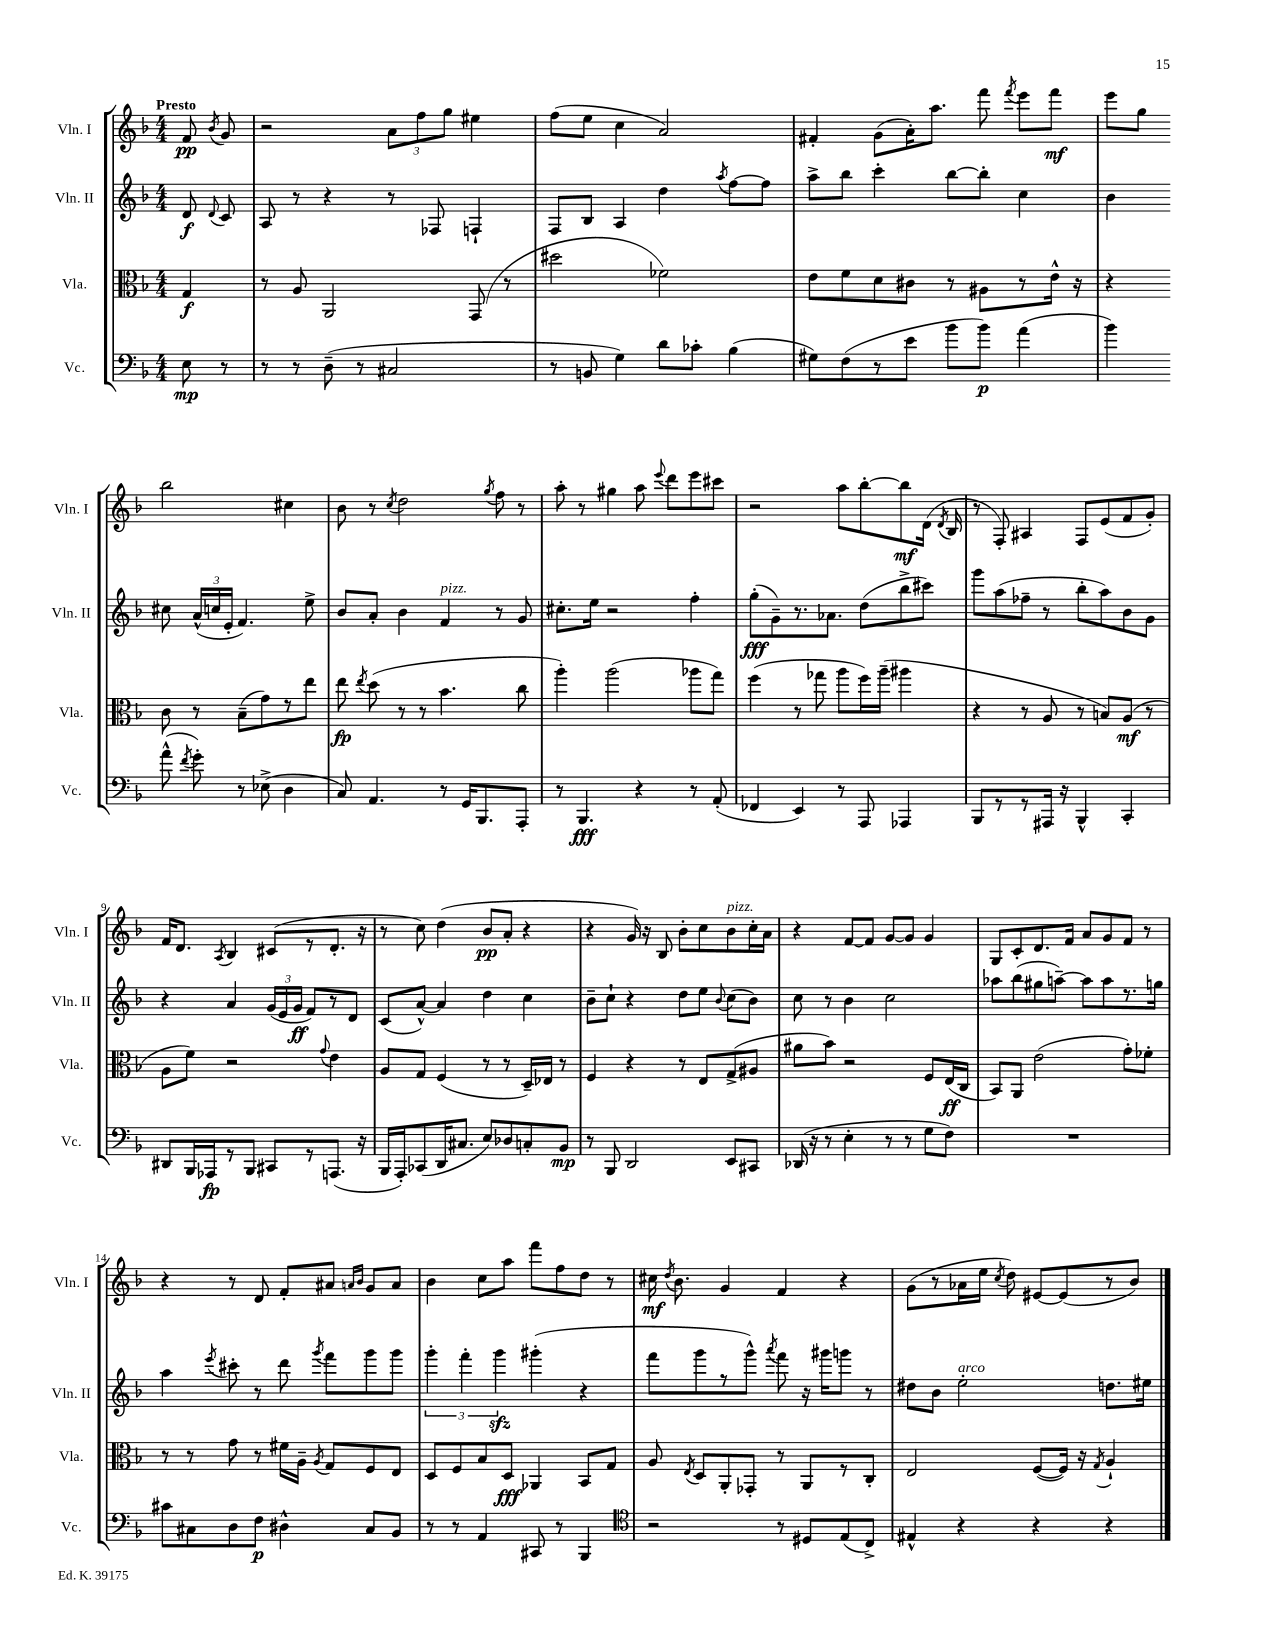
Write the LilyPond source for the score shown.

<<
\new StaffGroup <<
\new Staff = "s0" \with { instrumentName = "Vln. I" shortInstrumentName = "Vln. I" } {
    \clef treble \key f \major \numericTimeSignature \time 4/4 \partial 4 \tempo "Presto"
    \autoBeamOff f'8\pp \acciaccatura { bes'8 } g'8 |
    r2 \tuplet 3/2 { a'8[ f''8 g''8] } eis''4 |
    f''8[( e''8] c''4 a'2) |
    fis'4-. g'8[( a'16-.) a''8.] f'''8 \acciaccatura { f'''8 } e'''8[ f'''8]\mf |
    e'''8[ g''8] bes''2 cis''4 |
    bes'8 r8 \acciaccatura { c''8 } d''2 \acciaccatura { g''8 } f''8 r8 |
    a''8-. r8 gis''4 a''8 \appoggiatura { e'''8 } d'''8[ e'''8 cis'''8] |
    r2 a''8[ bes''8~-. bes''8\mf d'16]( \acciaccatura { d'8 } bes16 |
    r8 f8-.) ais4 f8[ e'8( f'8 g'8]-.) |
    f'16[ d'8.] \acciaccatura { a8 } bes4 cis'8[( r8 d'8.]-. r16 |
    r8 c''8) d''4( bes'8[\pp a'8]-. r4 |
    r4 g'16) r16 bes8 bes'8[-. c''8 bes'8^\markup { \italic "pizz." } c''16-. a'16] |
    r4 f'8[~ f'8] g'8[~ g'8] g'4 |
    g8[ c'8-. d'8. f'16] a'8[ g'8 f'8] r8 |
    r4 r8 d'8 f'8[-. ais'8] \grace { a'16[ bes'16] } g'8[ a'8] |
    bes'4 c''8[ a''8] f'''8[ f''8 d''8] r8 |
    cis''16\mf \acciaccatura { d''8 } bes'8. g'4 f'4 r4 |
    g'8[( r8 aes'16 e''16] \acciaccatura { c''8 } d''8) eis'8[~ eis'8( r8 bes'8]) \bar "|." |
}
\new Staff = "s1" \with { instrumentName = "Vln. II" shortInstrumentName = "Vln. II" } {
    \clef treble \key f \major \numericTimeSignature \time 4/4 \partial 4
    \autoBeamOff d'8\f \appoggiatura { d'8 } c'8 |
    a8 r8 r4 r8 fes8 f4-! |
    f8[ bes8] a4 d''4 \acciaccatura { a''8 } f''8[~ f''8] |
    a''8[-> bes''8] c'''4-. bes''8[~ bes''8]-. c''4 |
    bes'4 cis''8 \tuplet 3/2 { a'16[-^( c''16 e'16]-. } f'4.) e''8-> |
    bes'8[ a'8]-. bes'4 f'4^\markup { \italic "pizz." } r8 g'8 |
    cis''8.[-. e''16] r2 f''4-. |
    g''8[-.\fff( g'8--) r8. aes'8.] d''8[( bes''8-> cis'''8]) |
    g'''8[ a''8( fes''8]-- r8 bes''8[-. a''8) bes'8 g'8] |
    r4 a'4 \tuplet 3/2 { g'16[( e'16 g'16]\ff } f'8[) r8 d'8] |
    c'8[( a'8]~-^) a'4 d''4 c''4 |
    bes'8[-- c''8]-! r4 d''8[ e''8] \appoggiatura { bes'8 } c''8[( bes'8]) |
    c''8 r8 bes'4 c''2 |
    aes''8[ bes''8( gis''8 a''8]~--) a''8[ a''8 r8. g''16] |
    a''4 \acciaccatura { e'''8 } cis'''8-. r8 d'''8 \acciaccatura { g'''8 } f'''8[ g'''8 g'''8] |
    \tuplet 3/2 { g'''4-. f'''4-. g'''4\sfz } gis'''4-.( r4 |
    f'''8[ g'''8 r8 g'''8]-^) \acciaccatura { a'''8 } f'''8 r16 gis'''16[ g'''8] r8 |
    dis''8[ bes'8] e''2-.^\markup { \italic "arco" } d''8.[ eis''16] \bar "|." |
}
\new Staff = "s2" \with { instrumentName = "Vla." shortInstrumentName = "Vla." } {
    \clef alto \key f \major \numericTimeSignature \time 4/4 \partial 4
    \autoBeamOff g4\f |
    r8 a8 a,2 g,8( r8 |
    dis''2 fes'2) |
    e'8[ f'8 d'8 cis'8] r8 ais8[ r8 e'16]-^ r16 |
    r4 c'8 r8 bes8[--( g'8) r8 e''8] |
    e''8\fp \acciaccatura { e''8 } d''8( r8 r8 bes'4. c''8 |
    a''4-.) a''2( aes''8[ g''8]) |
    f''4( r8 ges''8 a''8[ f''16) a''16]--( ais''4 |
    r4 r8 a8 r8 b8[) a8]\mf( r8 |
    a8[ f'8]) r2 \appoggiatura { g'8 } e'4 |
    a8[ g8] f4( r8 r8 d16[--) ees16] r8 |
    f4 r4 r8 e8[ g8->( ais8] |
    ais'8[ bes'8]) r2 f8[ e16\ff( c16] |
    bes,8[) a,8] e'2( g'8[-.) fes'8]-. |
    r8 r8 g'8 r8 fis'16[ a16]-- \acciaccatura { a8 } g8[ f8 e8] |
    d8[ f8 bes8 d8]\fff aes,4 bes,8[ g8] |
    a8 \acciaccatura { e8 } d8[ a,8-. ges,8]-. r8 a,8[ r8 c8]-. |
    e2 f8[~( f16]) r16 \acciaccatura { g8 } a4-! \bar "|." |
}
\new Staff = "s3" \with { instrumentName = "Vc." shortInstrumentName = "Vc." } {
    \clef bass \key f \major \numericTimeSignature \time 4/4 \partial 4
    \autoBeamOff e8\mp r8 |
    r8 r8 d8--( r8 cis2 |
    r8 b,8 g4) d'8[ ces'8]-. bes4( |
    gis8[) f8( r8 e'8] bes'8[ bes'8]\p) a'4( |
    bes'4) a'8-^( \acciaccatura { f'8 } g'8-.) r8 ees8->( d4 |
    c8) a,4. r8 g,16[ bes,,8. a,,8]-. |
    r8 bes,,4.\fff r4 r8 a,8-.( |
    fes,4 e,4) r8 a,,8 aes,,4 |
    bes,,8[ r8 r8 ais,,16] r16 bes,,4-^ c,4-. |
    dis,8[ bes,,16 aes,,16\fp r8 bes,,8] cis,8[ r8 a,,8.]( r16 |
    bes,,16[ a,,16-.) ces,8( d,16 cis8.] e8[) des8 c8-. bes,8]\mp |
    r8 bes,,8 d,2 e,8[ cis,8] |
    des,16( r16 r8 e4-. r8 r8 g8[ f8]) |
    R1 |
    cis'8[ cis8 d8 f8]\p dis4-^ cis8[ bes,8] |
    r8 r8 a,4 cis,8 r8 bes,,4 |
    \clef tenor r2 r8 dis8[ e8( c8]->) |
    eis4-^ r4 r4 r4 \bar "|." |
}
>>
>>
